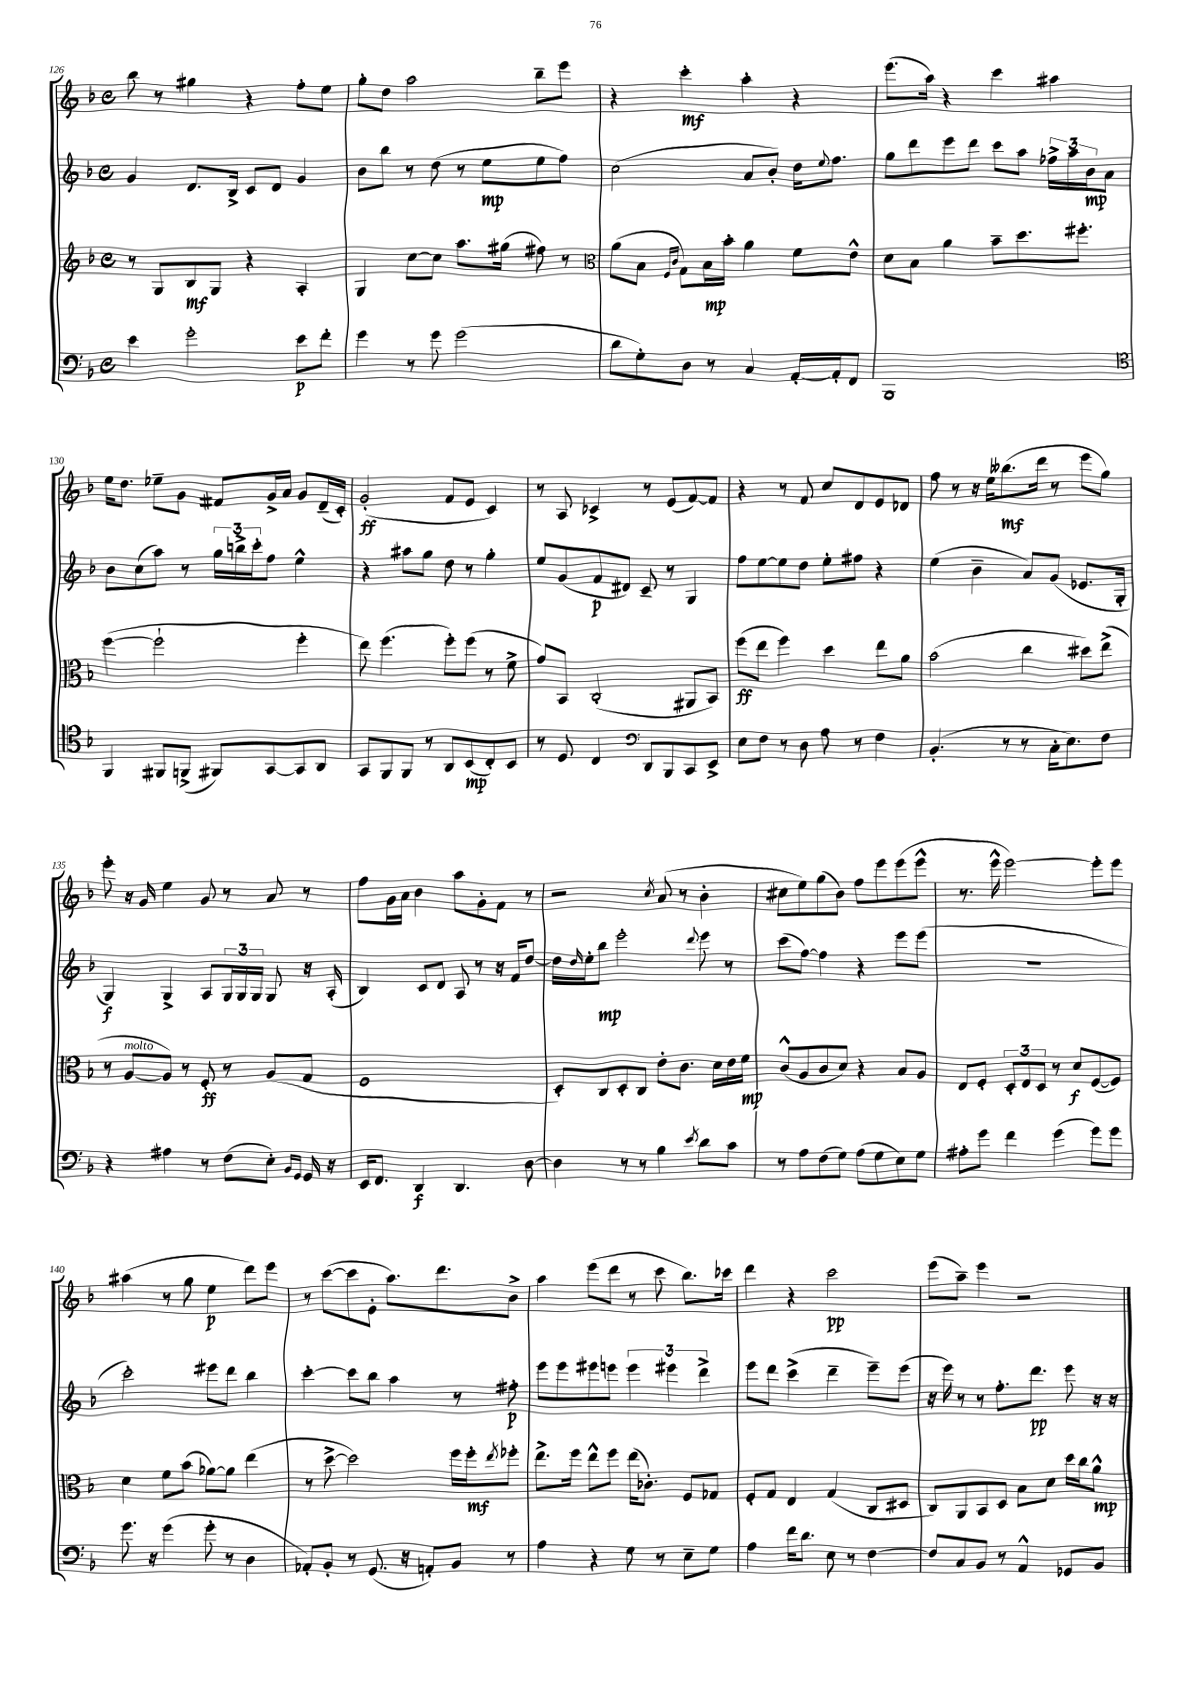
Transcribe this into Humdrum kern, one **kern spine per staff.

**kern	**kern	**kern	**kern
*staff4	*staff3	*staff2	*staff1
*clefF4	*clefG2	*clefG2	*clefG2
*k[b-]	*k[b-]	*k[b-]	*k[b-]
*M4/4	*M4/4	*M4/4	*M4/4
*met(c)	*met(c)	*met(c)	*met(c)
4e\	8r	4g/	8bb-\
.	8G/L	.	8r
2g'\	8B-/	8.d/L	4gg#\
.	8G/J	.	.
.	.	16B-^/Jk	.
.	4r	8c/L	4r
.	.	8d/J	.
8e\L	4A'/	4g/	8ff'\L
8f'\J	.	.	8ee\J
=	=	=	=
4g\	4G/	8b-\L	8gg'\L
.	.	8bb-\J	8dd\J
8r	[8cc\L	8r	2aa\
8g\	8cc\]J	(8dd\	.
(2g\	8.aa\L	8r	.
.	.	8ee\L	.
.	(16gg#\Jk	.	.
.	8ff#\)	8ee\	8bb-~\L
.	8r	8ff\J)	8eee\J
=	=	=	=
*	*clefC3	*	*
8d\L	(8a\L	(2cc\	4r
8G'\)	8B-\J	.	.
.	16qqF/LL	.	.
.	16qqc/JJ	.	.
8D\J	8G\L)	.	4ccc'\
8r	16B-\L	.	.
.	16b-'\JJ	.	.
4C/	4a\	8a/L	4aa'\
.	.	8b-'/J)	.
[16AA'/LL	8f\L	16dd\LK	4r
.	.	8qqee/	.
16AA'/]J	.	8.ff\J	.
8FF/J	8e^^\J	.	.
=	=	=	=
1BBB-	8d\L	8gg\L	(8.eee\L
.	8B-\J	8ddd\	.
.	.	.	16aa\Jk)
.	4a\	8eee\	4r
.	.	8ddd\J	.
.	8b-~\L	8ccc\L	4ccc\
.	8.dd\	8aa\J	.
.	.	24ff-^\LL	4aa#\
.	.	24aa\	.
.	8.ff#'\J	.	.
.	.	24b-\J	.
.	.	8a\J	.
=	=	=	=
*clefC4	*	*	*
4FF/	([4ff\	8b-\L	16ee\LK
.	.	.	8.dd\J
.	.	(8cc\	.
8FF#/L	2ff`\]	8aa\J)	8ee-~\L
(8FF^/J	.	8r	8g\J
8FF#/L)	.	24gg\LL	8f#/L
.	.	24bb^\	.
.	.	24ccc'\J	.
[8GG/	.	8ff\J	16g^/L
.	.	.	16a/JJ
8GG/]	4ff'\	4ee^^\	8g/L
8AA/J	.	.	(16d~/L
.	.	.	16c'/JJ)
=	=	=	=
8GG/L	8ee\)	4r	(2g'/
8FF/	(4.ff\	.	.
8FF/J	.	8aa#\L	.
8r	.	8gg\J	.
8AA/L	8ff'\L)	8dd\	8f/L
(8BB-/	(8ff\J	8r	8e/J
8C'/)	8r	4gg'\	4c/)
8BB-/J	8f^\	.	.
=	=	=	=
8r	8g/L)	8ee/L	8r
8D/	8BB-/J	(8g/	8A/
4C/	(2C'/	8f/	4c-^/
.	.	8d#/J)	.
*clefF4	*	*	*
8DD/L	.	8c~/	8r
8BBB-/	.	8r	(8e/L
8CC/	8AA#/L	4G/	[8f/)
8EE^/J	8BB-/J)	.	8f/]J
=	=	=	=
8E\L	(8ff\L	8ff\L	4r
8F\J	8ee\J	[8ee\	.
8r	4ff\)	8ee\]	8r
8D\	.	8dd\J	8f/
8A\	4dd\	8ee'\L	8cc/L
8r	.	8ff#\J	8d/
4F\	8ee\L	4r	8e/
.	8a\J	.	8d-/J
=	=	=	=
(4.BB-'/	(2b-\	(4ee\	8ff\
.	.	.	8r
.	.	4b-~\	16r
.	.	.	16ee\LK
8r	.	.	(8.bb--\
8r	4cc\	8a/L)	.
.	.	.	16ddd\Jk
16C'\LK	.	(8g/J	8r
8.E\)	.	.	.
.	8dd#\L)	8.e-/L	8eee\L
8F\J	(8ee^\J	.	8gg\J)
.	.	16G'/Jk	.
=	=	=	=
4r	8r	4G/)	8eee'\
.	[8A/L	.	16r
.	.	.	16g/
4A#\	8A/]J)	4G^/	4ee\
.	8r	.	.
8r	8F'/	8A/L	8g/
(8F\L	8r	24G/L	8r
.	.	24G/	.
.	.	24G/JJ	.
8E'\J)	(8A/L	8G/	8a/
16qqBB-/LL	.	.	.
16qqGG/JJ	.	.	.
16GG/	8G/J	16r	8r
16r	.	(16A'/	.
=	=	=	=
16EE/LK	1F	4B-/)	8ff\L
8.FF/J	.	.	.
.	.	.	16g\L
.	.	.	16a\JJ
4DD/	.	8c/L	4b-\
.	.	8d/J	.
4.DD/	.	8A/	8aa\L
.	.	8r	8g'\
.	.	16r	8f\J
.	.	16f/LK	.
[8D\	.	[8dd/J	8r
=	=	=	=
4D\]	8D'/L)	16dd\]LL	2r
.	.	16qqdd/	.
.	.	16ee'\J	.
.	8C/	8bb-\J	.
8r	8D'/	2eee'\	.
8r	8C/J	.	.
.	.	.	8qcc/
4B-\	8e'\L	.	(8a/
.	8.c\J	.	8r
8qe/	.	8qqddd/	.
8d\L	.	8eee\	4b-'\
.	16d\LL	.	.
8c\J	16e\	8r	.
.	16f\JJ	.	.
=	=	=	=
8r	(8c^^/L	(8ccc\L	8cc#\L
8A\L	8A/	[8ff\J)	8ee\)
(8F\	8c/	4ff\]	(8gg\
8G\J)	8d/J)	.	8b-\J)
(8A\L	4r	4r	8ff\L
8G\	.	.	8eee\
8E\)	8B-/L	8eee\L	(8eee\
8G\J	8A/J	(8eee\J	8eee^^\J
=	=	=	=
8A#'\L	8E/L	1r	8.r
8g\J	8F'/J	.	.
.	.	.	16eee^^\
4f\	12D'/L	.	[2eee\)
.	12E/	.	.
.	12D/J	.	.
(4g\	8r	.	.
.	8d/L	.	.
8g\L)	([8F/	.	8eee'\]L
8g\J	8F/]J)	.	8eee\J
=	=	=	=
8.g\	4d\	2ccc'\)	(4aa#\
16r	.	.	.
(4g\	8f\L	.	8r
.	(8b-\J	.	8gg\
8g'\	[8a-\L)	8eee#\L	4ee\
8r	8a-\]J	8ddd\J	.
4D\	(4ee\	4bb-\	8ddd\L)
.	.	.	8eee\J
=	=	=	=
8AA-'/L)	8r	[4ccc'\	8r
8BB-'/J	[8dd^\	.	([8ccc\L
8r	2dd\])	8ccc\]L	8ccc\]
(8.GG/	.	8bb-\J	8e'\J
.	.	4aa\	8.aa\L)
16r	.	.	.
8AA'/L)	.	.	.
.	.	.	8.ddd\
8BB-/J	16ff\LL	8r	.
.	16ff'\J	.	.
.	8qee/	.	.
8r	8ff-'\J	8ff#'\	8b-^\J
=	=	=	=
4A\	8.ee^\L	8eee\L	4aa\
.	.	8eee\	.
.	16ff\Jk	.	.
4r	8ee^^\L	8eee#\	(8eee\L
.	8ff\J	8eee\J	8ddd\J
8G\	(16ee\LK	6eee\	8r
.	8.c-'\J)	.	.
8r	.	.	8ccc\
.	.	6eee#\	.
8E~\L	8F/L	.	8.bb-\L)
.	.	6ddd^\	.
8G\J	8G-/J	.	.
.	.	.	16ccc-\Jk
=	=	=	=
4A\	8F'/L	8eee\L	4ddd\
.	8G/J	8ddd\J	.
16f\LK	4E/	(4ccc^\	4r
8.d\J	.	.	.
8E\	(4G/	4ddd~\	2ccc\
8r	.	.	.
[4F\	8C/L	8eee~\L)	.
.	8D#/J	(8eee\J	.
=	=	=	=
8F/]L	8C/L)	16r	(8eee\L
.	.	16eee\)	.
8C/	8AA/	8r	8aa~\J)
8BB-/J	8BB-/	8r	4eee\
8r	8D/J	8.ff'\L	.
4AA^^/	8B-\L	.	2r
.	.	8.ddd\J	.
.	8d\J	.	.
8GG-/L	16dd\LL	8eee\	.
.	16cc\J	.	.
8BB-/J	8a^^\J	16r	.
.	.	16r	.
==	==	==	==
*-	*-	*-	*-
